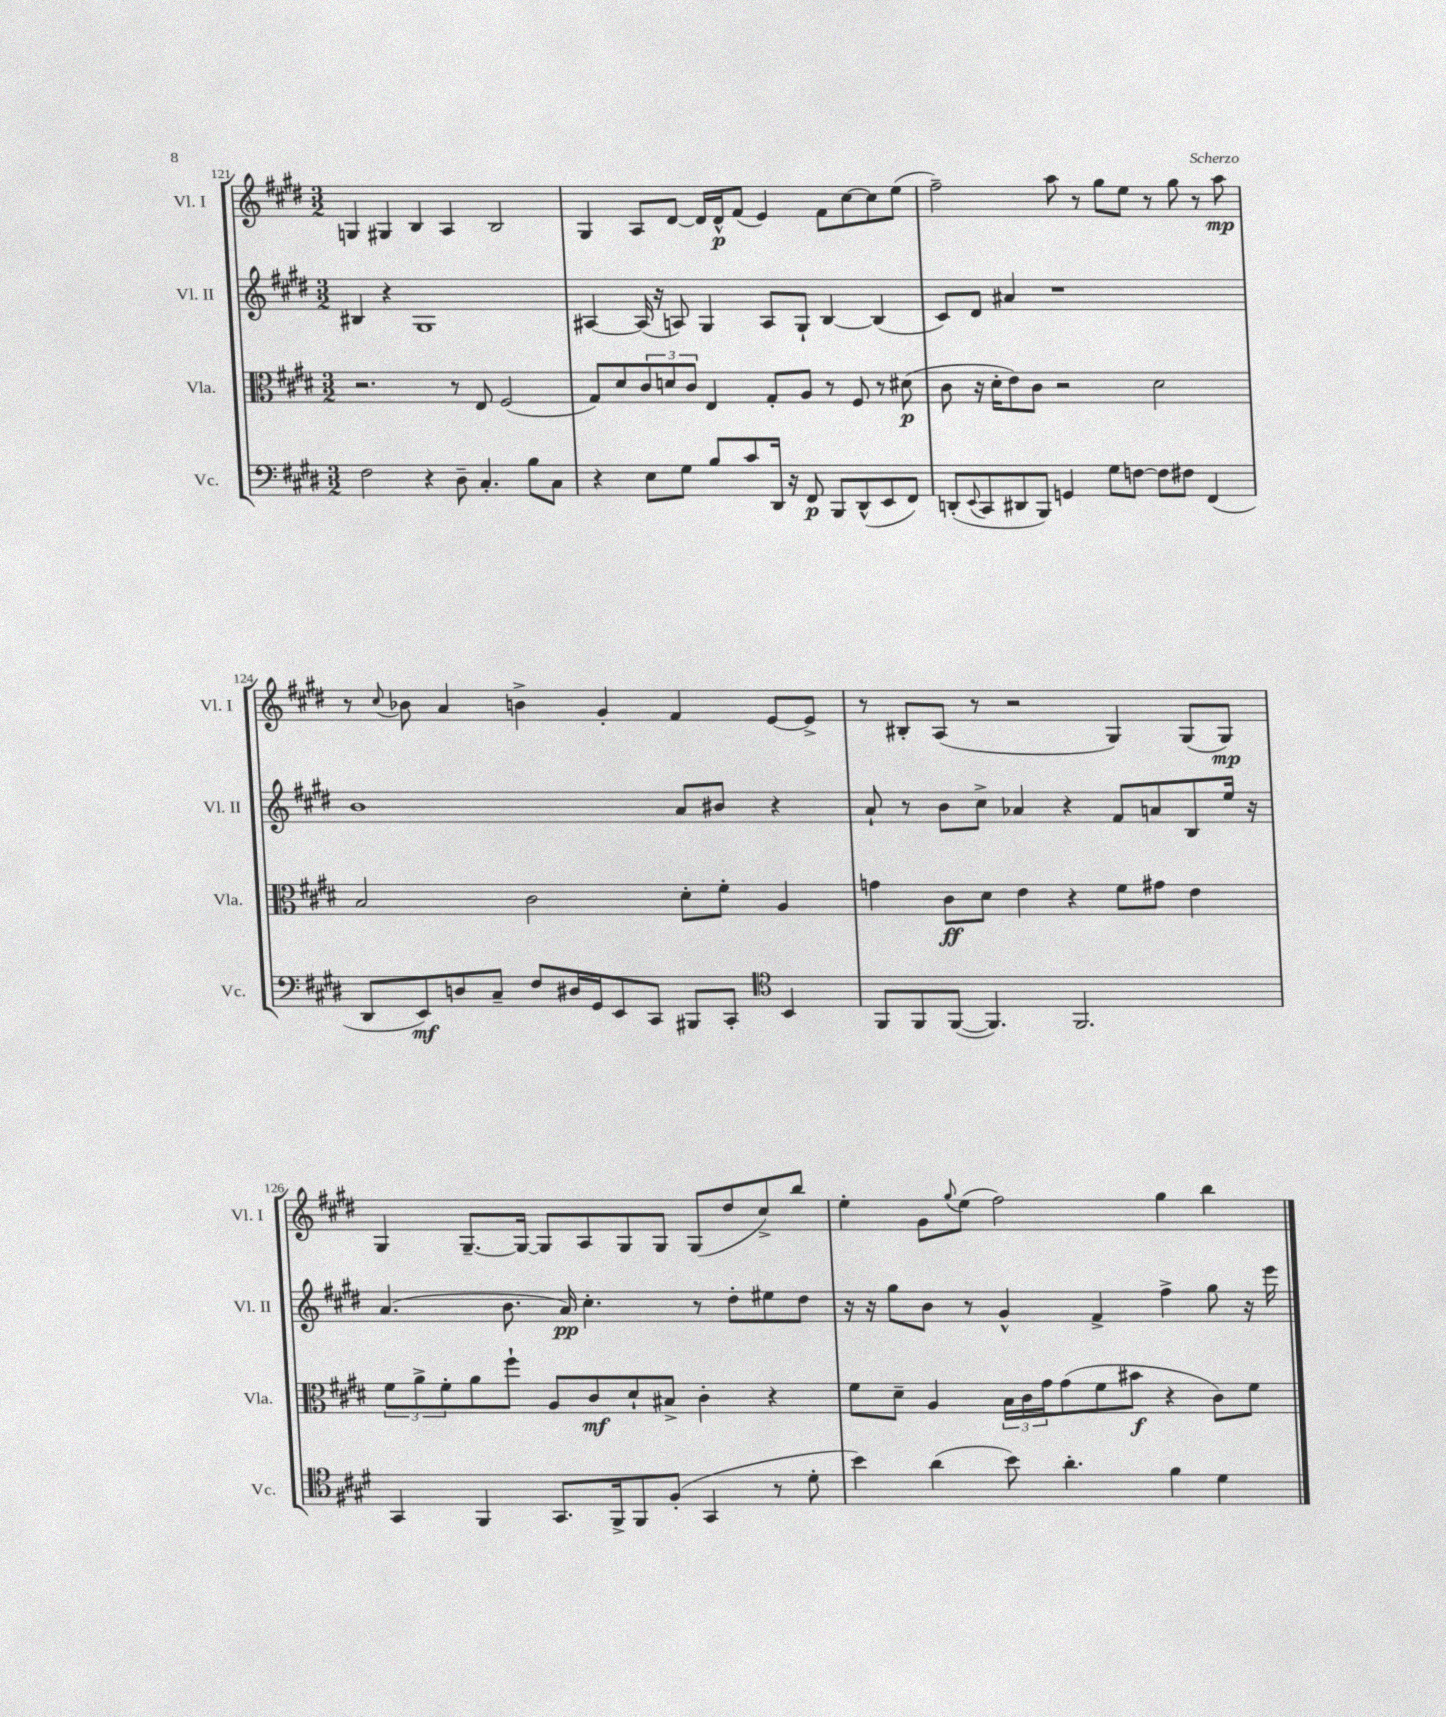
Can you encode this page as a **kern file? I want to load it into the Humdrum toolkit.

**kern	**dynam	**kern	**dynam	**kern	**dynam	**kern	**dynam
*part4	*part4	*part3	*part3	*part2	*part2	*part1	*part1
*staff4	*staff4	*staff3	*staff3	*staff2	*staff2	*staff1	*staff1
*I"Vc.	*	*I"Vla.	*	*I"Vl. II	*	*I"Vl. I	*
*I'Vc.	*	*I'Vla.	*	*I'Vl. II	*	*I'Vl. I	*
*clefF4	*	*clefC3	*	*clefG2	*	*clefG2	*
*k[f#c#g#d#]	*	*k[f#c#g#d#]	*	*k[f#c#g#d#]	*	*k[f#c#g#d#]	*
*M3/2	*	*M3/2	*	*M3/2	*	*M3/2	*
=121	=121	=121	=121	=121	=121	=121	=121
2F#\	.	2.r	.	4B#X/	.	4Gn/	.
.	.	.	.	4r	.	4G#X/	.
4r	.	.	.	1G#	.	4B/	.
8D#~\	.	8r	.	.	.	4A/	.
4.C#'/	.	8E/	.	.	.	.	.
.	.	(2F#/	.	.	.	2B/	.
8B\L	.	.	.	.	.	.	.
8C#\J	.	.	.	.	.	.	.
=122	=122	=122	=122	=122	=122	=122	=122
4r	.	8G#/L)	.	[4A#X/	.	4G#/	.
.	.	8d#/	.	.	.	.	.
8E\L	.	12c#/	.	(16A#/]	.	8A/L	.
.	.	.	.	16r	.	.	.
.	.	12dn/	.	.	.	.	.
8G#\J	.	.	.	8An/)	.	[8d#/J	.
.	.	12c#/J	.	.	.	.	.
8B/L	.	4E/	.	4G#/	.	16d#/LL]	.
.	.	.	.	.	.	16d#^^/J	p
8c#/	.	.	.	.	.	(8f#/J	.
16DD#/Jk	.	8G#'/L	.	8A/L	.	4e/)	.
16r	.	.	.	.	.	.	.
8FF#/	p	8A/J	.	8G#`/J	.	.	.
8BBB/L	.	8r	.	[4B/	.	8f#\L	.
(8DD#^^/	.	8F#/	.	.	.	[8cc#\	.
8EE/	.	8r	.	(4B/]	.	8cc#\]	.
8FF#/J)	.	(8d#X\	p	.	.	(8ee\J	.
=123	=123	=123	=123	=123	=123	=123	=123
(8DDn'/L	.	8c#\	.	8c#/L)	.	2ff#~\)	.
8qqEE/	.	.	.	.	.	.	.
8CC#/	.	16r	.	8d#/J	.	.	.
.	.	16d#'\KL	.	.	.	.	.
8DD#X/	.	8e\)	.	4a#X/	.	.	.
8BBB/J)	.	8c#\J	.	.	.	.	.
4GGn/	.	2r	.	1r	.	8aa\	.
.	.	.	.	.	.	8r	.
8G#\L	.	.	.	.	.	8gg#\L	.
[8Fn\J	.	.	.	.	.	8ee\J	.
8F\L]	.	2d#\	.	.	.	8r	.
8F#X\J	.	.	.	.	.	8gg#\	.
(4FF#/	.	.	.	.	.	8r	.
.	.	.	.	.	.	8aa\	mp
!!LO:LB:g=z
=124	=124	=124	=124	=124	=124	=124	=124
8DD#/L	.	2B/	.	1b	.	8r	.
.	.	.	.	.	.	8qqcc#/	.
8EE/)	mf	.	.	.	.	8b-X\	.
8Dn/	.	.	.	.	.	4a/	.
8C#~/J	.	.	.	.	.	.	.
8F#/L	.	2c#\	.	.	.	4bn^\	.
16D#X/L	.	.	.	.	.	.	.
16GG#/J	.	.	.	.	.	.	.
8EE/	.	.	.	.	.	4g#'/	.
8CC#/J	.	.	.	.	.	.	.
8BBB#X/L	.	8d#'\L	.	8a/L	.	4f#/	.
8CC#'/J	.	8f#'\J	.	8b#X/J	.	.	.
*clefC4	*	*	*	*	*	*	*
4BB/	.	4A/	.	4r	.	[8e/L	.
.	.	.	.	.	.	8e^/J]	.
=125	=125	=125	=125	=125	=125	=125	=125
8FF#/L	.	4gn\	.	8a`/	.	8r	.
8FF#/	.	.	.	8r	.	8B#X'/L	.
([8FF#/J	.	8c#\L	ff	8b\L	.	(8A/J	.
4.FF#/])	.	8d#\J	.	8cc#^\J	.	8r	.
.	.	4e\	.	4a-X/	.	2r	.
2.FF#/	.	4r	.	4r	.	.	.
.	.	8f#\L	.	8f#/L	.	4G#/)	.
.	.	8g#X\J	.	8an/	.	.	.
.	.	4e\	.	8B/	.	(8G#/L	.
.	.	.	.	16ee/Jk	.	8G#/J)	mp
.	.	.	.	16r	.	.	.
!!LO:LB:g=z
=126	=126	=126	=126	=126	=126	=126	=126
4GG#/	.	12f#\L	.	(4.a/	.	4G#/	.
.	.	12a^\	.	.	.	.	.
.	.	12f#'\	.	.	.	.	.
4FF#/	.	8a\	.	.	.	[8.G#~/L	.
.	.	8ff#`\J	.	8.b\	.	.	.
.	.	.	.	.	.	16G#/Jk_	.
8.GG#/L	.	8A/L	.	.	.	8G#/L]	.
.	.	.	.	16a/)	pp	.	.
.	.	8c#/	mf	4.cc#'\	.	8A/	.
16FF#^/k	.	.	.	.	.	.	.
8FF#/	.	8d#`/	.	.	.	8G#/	.
(8F#'/J	.	8B#X^/J	.	.	.	8G#/J	.
4GG#/	.	4c#'\	.	8r	.	(8G#/L	.
.	.	.	.	8dd#'\L	.	8dd#/	.
8r	.	4r	.	8ee#X\	.	8cc#^/)	.
8d#'\	.	.	.	8dd#\J	.	8bb/J	.
=127	=127	=127	=127	=127	=127	=127	=127
4b\)	.	8f#\L	.	16r	.	4ee'\	.
.	.	.	.	16r	.	.	.
.	.	8d#~\J	.	8gg#\L	.	.	.
(4a\	.	4A/	.	8b\J	.	8g#\L	.
.	.	.	.	.	.	8qqgg#/	.
.	.	.	.	8r	.	(8ee\J	.
8b\)	.	24B\LL	.	4g#^^/	.	2ff#\)	.
.	.	24c#\	.	.	.	.	.
.	.	24g#\J	.	.	.	.	.
4.a'\	.	(8g#\	.	.	.	.	.
.	.	8f#\	.	4f#^/	.	.	.
.	.	8b#X\J	f	.	.	.	.
4f#\	.	4r	.	4ff#^\	.	4gg#\	.
4d#\	.	8c#\L)	.	8gg#\	.	4bb\	.
.	.	8f#\J	.	16r	.	.	.
.	.	.	.	16eee\	.	.	.
==	==	==	==	==	==	==	==
*-	*-	*-	*-	*-	*-	*-	*-
